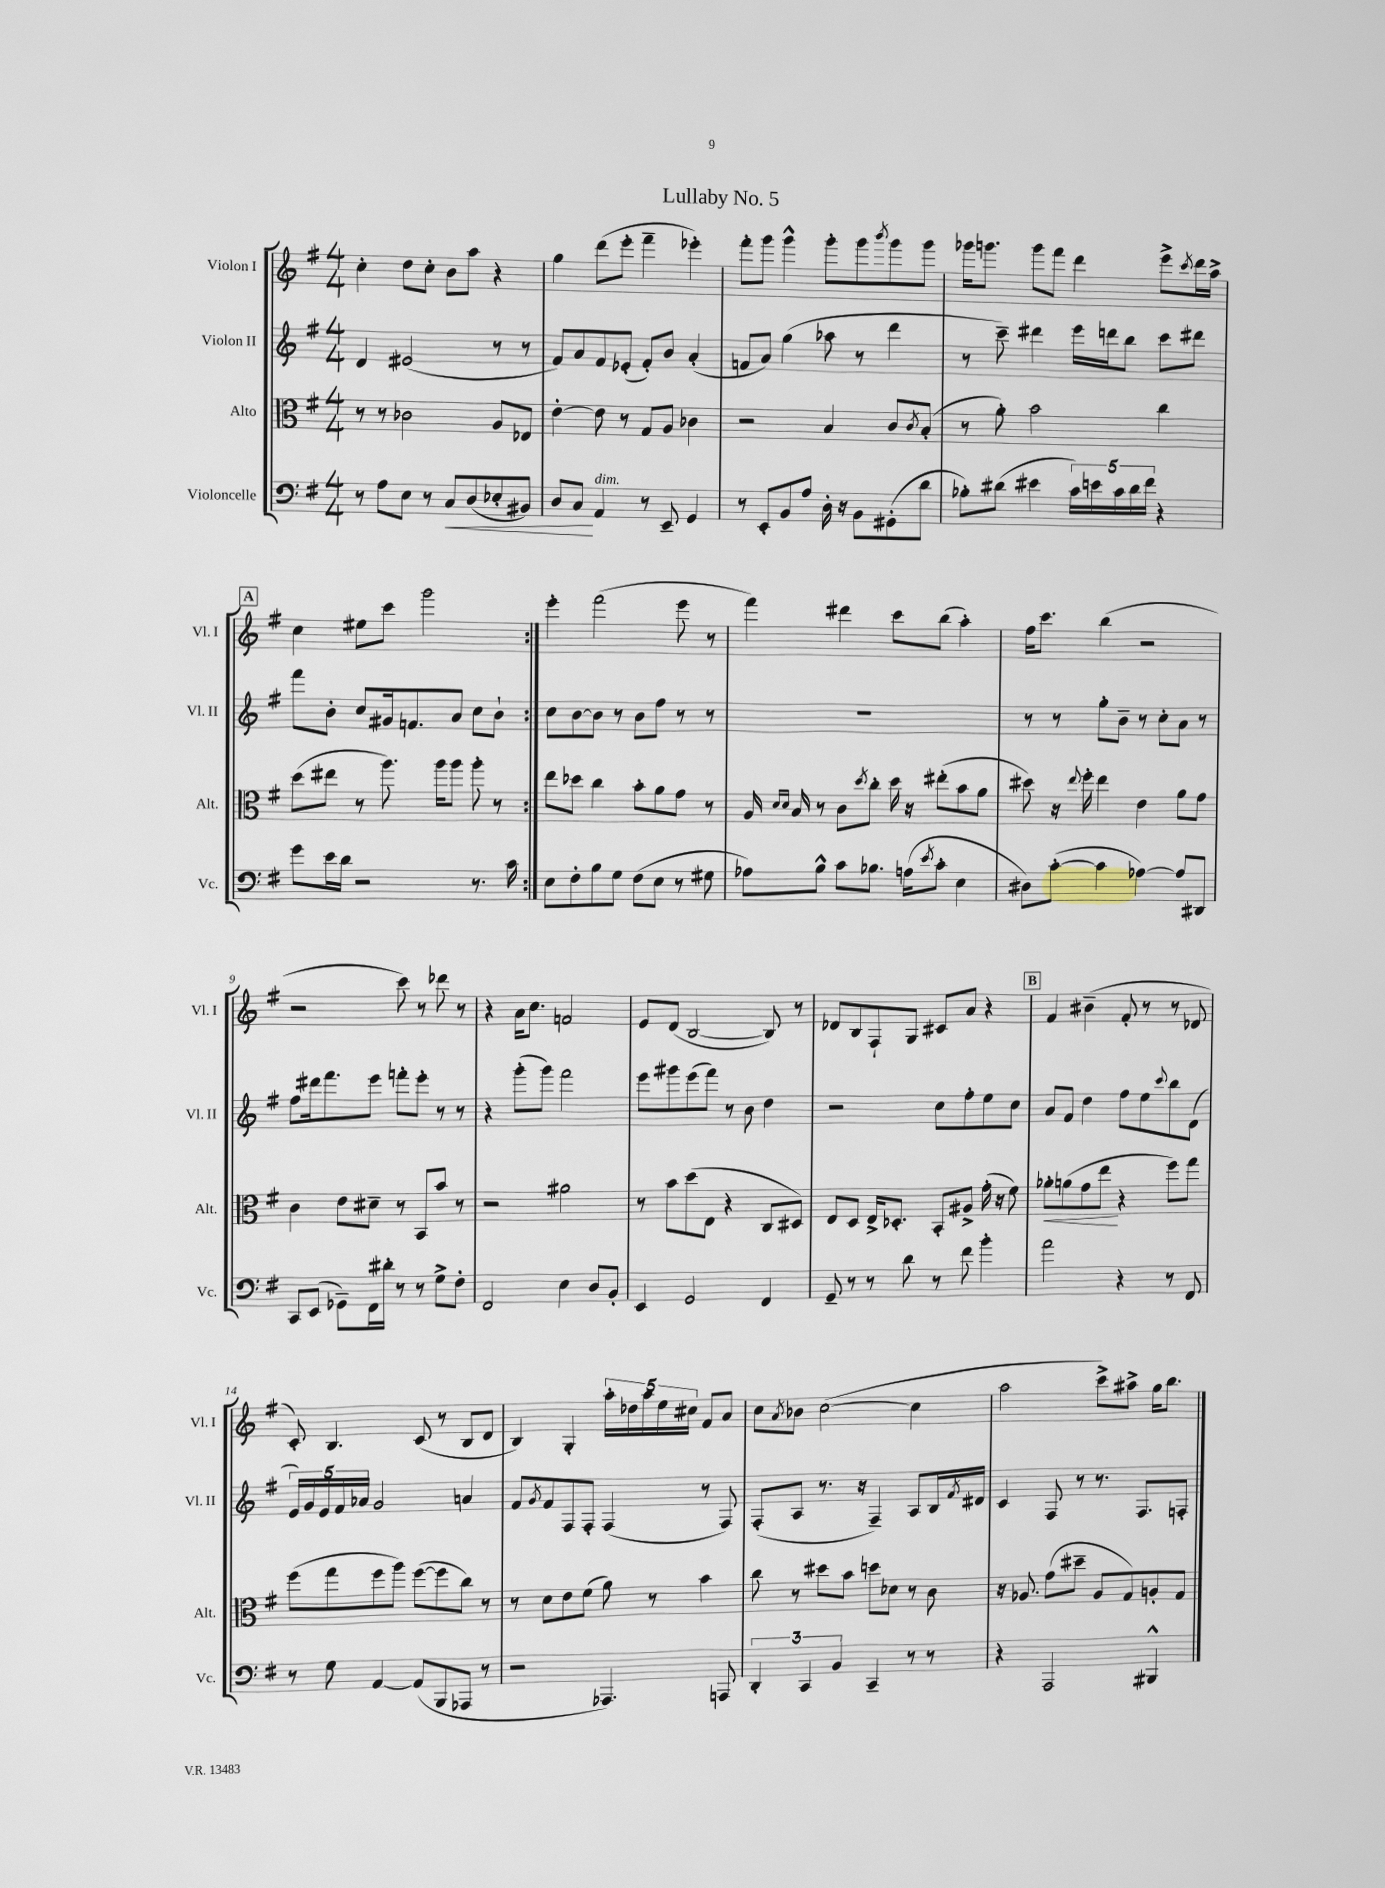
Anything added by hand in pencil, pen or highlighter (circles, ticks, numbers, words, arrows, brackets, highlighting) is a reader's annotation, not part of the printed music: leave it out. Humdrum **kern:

**kern	**kern	**kern	**kern
*staff4	*staff3	*staff2	*staff1
*clefF4	*clefC3	*clefG2	*clefG2
*k[f#]	*k[f#]	*k[f#]	*k[f#]
*M4/4	*M4/4	*M4/4	*M4/4
8r	8r	4d	4cc'
8A	8r	.	.
8E	2c-	(2e#	8dd
8r	.	.	8cc'
8C	.	.	8b
(8D	.	.	8aa
8E-'	8A	8r	4r
8BB#)	8E-	8r	.
=	=	=	=
8D	[4e'	8f#)	4gg
8C	.	8a	.
4AA	8e]	8f#	(8ddd
.	8r	(8e-'	8eee'
8r	8G	8f#')	4fff#~
8EE~	8A	8b	.
4GG	4c-	(4a'	4eee-')
=	=	=	=
8r	2r	8f	8fff#'
8EE'	.	8a)	8ggg
8BB	.	(4gg	4ggg^^
8A	.	.	.
16D'	4B	8aa-	8ggg'
16r	.	.	.
8BB	.	8r	8ggg
.	.	.	8qbbb
(8GG#'	8c	4ddd	8ggg
.	8qc	.	.
8d	(8B'	.	8ggg
=	=	=	=
8B-')	8r	8r	16ggg-
.	.	.	8.ggg
(8d#	8a')	8ccc~)	.
4e#	2b	4ddd#	8ggg
.	.	.	8fff#
20c)	.	16eee	4ddd
20e	.	.	.
.	.	16ddd	.
20c	.	.	.
.	.	8bb	.
20d#	.	.	.
20f#	.	.	.
4r	4cc	8ccc	8eee^
.	.	.	8qccc
.	.	8ddd#	16ddd
.	.	.	16aa^
=	=	=	=
8g	(8dd	8fff#	4cc
16e	8ee#	8b'	.
16d	.	.	.
2r	8r	8cc	8ee#
.	8.aa)	16g#	8ccc
.	.	8.f	.
.	.	.	2ggg
.	16aa	.	.
.	8aa	8a	.
8.r	8aa'	8cc	.
.	8r	8b`	.
16c	.	.	.
=:|!	=:|!	=:|!	=:|!
8E	8ee	8cc	4eee'
8F#'	8dd-	[8b	.
8B	4cc	8b]	(2fff#
8G	.	8r	.
(8F#	8b'	8b	.
8E	8a	8ff#	.
8r	8g	8r	8eee
8G#	8r	8r	8r
=	=	=	=
8A-)	16A	1r	4fff#)
.	16qqd	.	.
.	16qqd	.	.
.	16B	.	.
8B^^	8r	.	.
8c	8c	.	4ddd#
.	8qdd	.	.
8.B-	8cc'	.	.
.	16dd	.	8ccc
(16A	16r	.	.
8qe	.	.	.
8c'	(8ee#'	.	(8bb
4E	8b	.	4aa')
.	8a	.	.
=	=	=	=
8D#)	8dd#)	8r	16ff#
.	.	.	8.ccc
([8c'	16r	8r	.
.	8qqee	.	.
.	16ff#'	.	.
4c]	4ee	8gg'	(4bb
.	.	8b~	.
[4A-)	4e	8r	2r
.	.	8cc'	.
8A-]	8a	8a	.
8DD#	8g	8r	.
=	=	=	=
8CC	4c	8ff#	2r
(8EE	.	16ddd#	.
.	.	8.fff#	.
8GG-~)	8e	.	.
16FF#	8d#~	8eee	.
16d#'	.	.	.
8r	8r	8fff'	8ccc)
8r	8BB	8eee'	8r
8G^	8b	8r	8ddd-
8F#'	8r	8r	8r
=	=	=	=
2FF#	2r	4r	4r
.	.	(8ggg'	16a
.	.	.	8.cc
.	.	8ggg)	.
4E	2a#	2fff#	2f
8D	.	.	.
8BB'	.	.	.
=	=	=	=
4EE	8r	8eee	8e
.	8b	8ggg#	(8d
2GG	(8dd	(8eee	[2B
.	8E	8fff#)	.
.	4r	8r	.
.	.	8b	.
4FF#	8C	4dd	8B])
.	8D#)	.	8r
=	=	=	=
8GG~	8E	2r	8d-
8r	8D	.	8B
8r	16E^	.	8F#`
.	8.D-'	.	.
8d	.	.	8G
8r	8BB'	8cc	8c#
8f#	8A#^	8ff#'	8a
4b'	(16g'	8ee	4r
.	16r	.	.
.	8f#)	8cc	.
=	=	=	=
2a	8a-'	8a	4f#
.	(8a	8f#	.
.	8g	4dd	(4b#~
.	8ee	.	.
4r	4r	8ff#	8f#'
.	.	8ee	8r
.	.	8qqccc	.
8r	8ff#)	8bb	8r
8FF#	8gg	(8d	8d-
=	=	=	=
8r	(8ff#	20e)	8c')
.	.	20g	.
.	.	20e	.
8G	8gg	.	4.B
.	.	20f#	.
.	.	20a-	.
[4AA	8ff#	2g	.
.	8aa)	.	.
(8AA]	([8ff#	.	(8c
8BBB	8ff#]	.	8r
8AAA-	8cc)	4a	8B
8r	8r	.	8d
=	=	=	=
2r	8r	8f#	4B)
.	.	8qg	.
.	8d	8f#	.
.	8e	8F#	4G'
.	(8f#	8F#'	.
4.AAA-)	8a)	(4F#	20aa'
.	.	.	20dd-
.	.	.	20aa
.	8r	.	.
.	.	.	20ee
.	.	.	20cc#
.	4b	8r	8f#
8AAA	.	8F#)	8a
=	=	=	=
6DD'	8cc	(8F#'	8cc
.	.	.	8qa
.	8r	8A	8b-
6CC	.	.	.
.	8dd#	8.r	([2cc
6BB	.	.	.
.	8b	.	.
.	.	16r	.
4CC~	8dd	4F#~)	.
.	8d-	.	.
8r	8r	8A	4cc]
8r	8c	16B	.
.	.	8qf#	.
.	.	16d#	.
=	=	=	=
4r	16r	4c	2aa
.	8.A-	.	.
2AAA	(8g	8F#	.
.	8dd#~	8r	.
.	8A-	8.r	8ccc^)
.	8G)	.	8aa#^
.	.	8.F#	.
4BBB#^^	8A'	.	16gg
.	.	.	8.bb
.	8G	8F'	.
==	==	==	==
*-	*-	*-	*-
